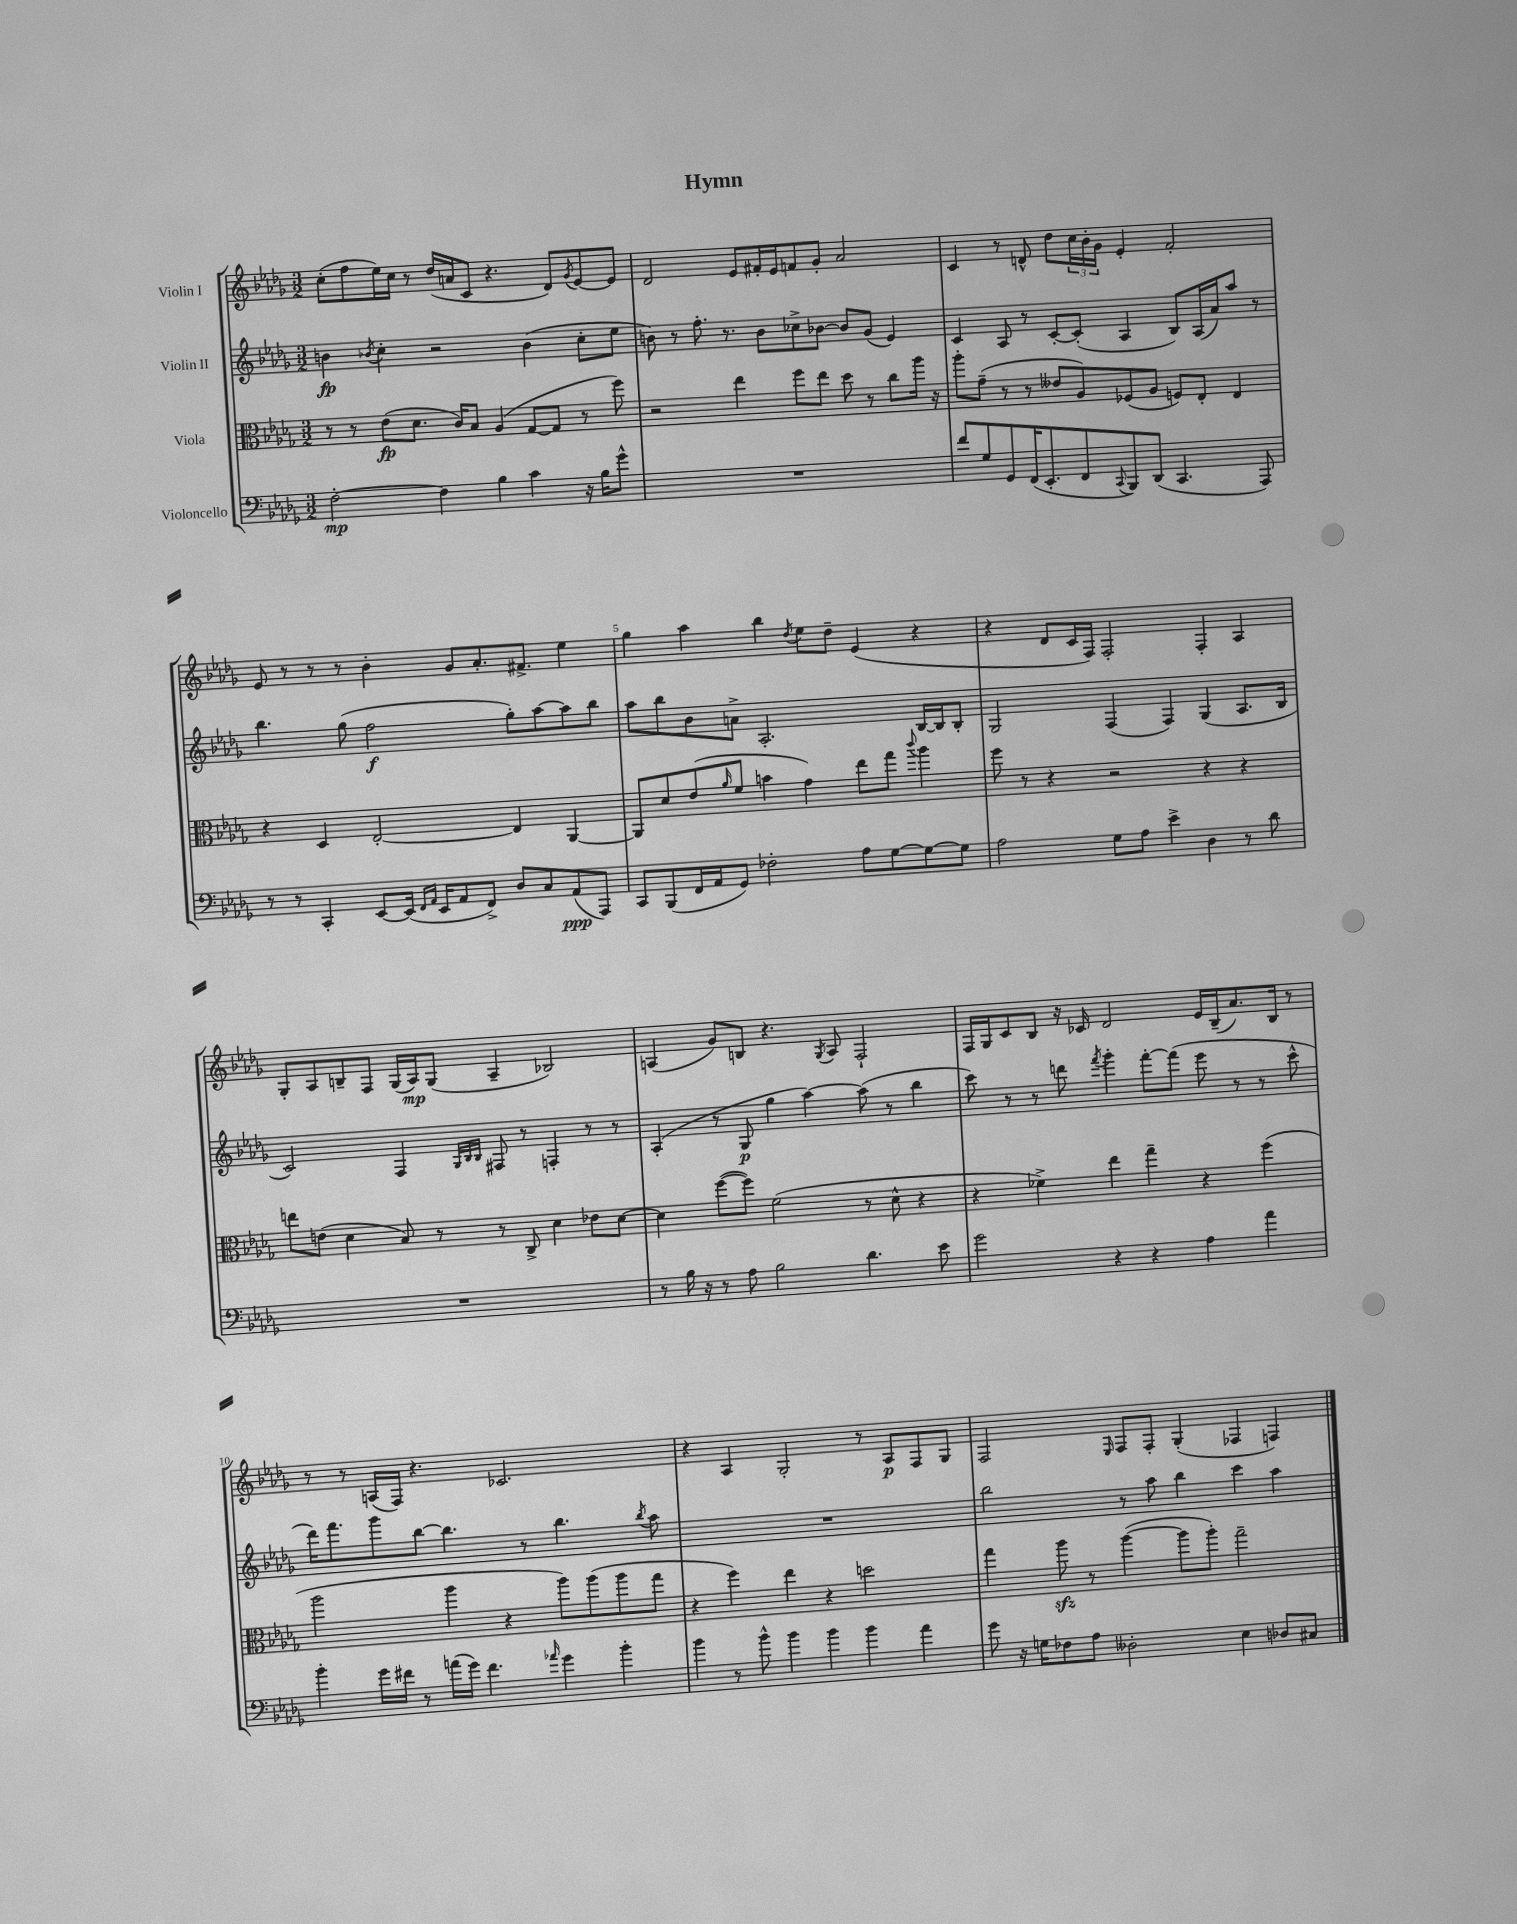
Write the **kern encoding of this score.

**kern	**dynam	**kern	**dynam	**kern	**dynam	**kern	**dynam
*part4	*part4	*part3	*part3	*part2	*part2	*part1	*part1
*staff4	*staff4	*staff3	*staff3	*staff2	*staff2	*staff1	*staff1
*I"Violoncello	*	*I"Viola	*	*I"Violin II	*	*I"Violin I	*
*clefF4	*	*clefC3	*	*clefG2	*	*clefG2	*
*k[b-e-a-d-g-]	*	*k[b-e-a-d-g-]	*	*k[b-e-a-d-g-]	*	*k[b-e-a-d-g-]	*
*M3/2	*	*M3/2	*	*M3/2	*	*M3/2	*
=1	=1	=1	=1	=1	=1	=1	=1
[2F'\	mp	8r	.	4bn\	fp	(8cc'\L	.
.	.	8r	.	.	.	8ff\	.
.	.	.	.	8qb-X/	.	.	.
.	.	(8e-\L	fp	4cc'\	.	16ee-\L)	.
.	.	.	.	.	.	16cc\JJ	.
.	.	8.d-\J	.	.	.	8r	.
4F\]	.	.	.	2r	.	(16dd-/LL	.
.	.	16c/KL)	.	.	.	16an/J	.
.	.	8B-/J	.	.	.	8c/J	.
4B-\	.	(4A-/	.	.	.	4.r	.
4c\	.	[8G-/L	.	(4b-\	.	.	.
.	.	8G-/J]	.	.	.	8d-/L)	.
.	.	.	.	.	.	8qg-/	.
16r	.	8r	.	8cc'\L	.	[8e-/	.
16B-\KL	.	.	.	.	.	.	.
8g-^^\J	.	8ff\)	.	8ee-\J	.	8e-/J]	.
=2	=2	=2	=2	=2	=2	=2	=2
1.r	.	2r	.	8bn\)	.	2d-/	.
.	.	.	.	8r	.	.	.
.	.	.	.	8.ff'\	.	.	.
.	.	.	.	8.r	.	.	.
.	.	4ee-\	.	.	.	8e-/L	.
.	.	.	.	8b\L	.	16f#X'/L	.
.	.	.	.	.	.	16e-/J	.
.	.	8ff\L	.	8cc-X^\	.	8fn/	.
.	.	8ee-\J	.	[8b-X\J	.	8g-'/J	.
.	.	8dd-\	.	8b-/L]	.	2a-/	.
.	.	8r	.	(8g-/J	.	.	.
.	.	8cc\L	.	4e-/)	.	.	.
.	.	16aa-\Jk	.	.	.	.	.
.	.	16r	.	.	.	.	.
=3	=3	=3	=3	=3	=3	=3	=3
8f/L	.	8aa-'\L	.	4c/	.	4c/	.
8G-/	.	(8g-~\J	.	.	.	.	.
8GG-/	.	8r	.	8A-/	.	8r	.
(16FF/K	.	8r	.	8r	.	8dn^^/	.
8.EE-'/	.	.	.	.	.	.	.
.	.	8e--X/L	.	[8c'/L	.	8dd-\L	.
8FF/	.	8A-/)	.	(8c'/J]	.	24cc\L	.
.	.	.	.	.	.	24b-'\	.
.	.	.	.	.	.	24g-\JJ	.
8qqCC/	.	.	.	.	.	.	.
8BBB-/)	.	(8F-X/	.	4A-/	.	4e-'/	.
(8DD-/J	.	8A-/J	.	.	.	.	.
4.CC/	.	8Fn/L)	.	8B-/L)	.	2f'/	.
.	.	8E-'/J	.	(16A-/L	.	.	.
.	.	.	.	16a-/J)	.	.	.
.	.	4E-/	.	8aa-/J	.	.	.
8AAA-/)	.	.	.	8r	.	.	.
!!LO:LB:g=z
=4	=4	=4	=4	=4	=4	=4	=4
8r	.	4r	.	4.bb-\	.	8e-/	.
8r	.	.	.	.	.	8r	.
4CC'/	.	4D-/	.	.	.	8r	.
.	.	.	.	(8gg-\	.	8r	.
[8EE-/L	.	[2E-'/	.	2ff\	f	4b-'\	.
(16EE-/Jk]	.	.	.	.	.	.	.
16qqFF/LL	.	.	.	.	.	.	.
16qqAA-/JJ	.	.	.	.	.	.	.
16EE-/KL	.	.	.	.	.	.	.
8AA-/	.	.	.	.	.	8g-/L	.
8FF^/J)	.	.	.	.	.	8.a-'/	.
8D-/L	.	4E-/]	.	8gg-'\L)	.	.	.
.	.	.	.	.	.	8.f#X^/J	.
8C/	.	.	.	[8aa-\	.	.	.
(8AA-/	ppp	[4AA-/	.	8aa-\]	.	4ee-\	.
8AAA-/J)	.	.	.	8bb-\J	.	.	.
=5	=5	=5	=5	=5	=5	=5	=5
8CC/L	.	8AA-/L]	.	8aa-\L	.	4gg-\	.
(8BBB-/	.	8d-/	.	8bb-\	.	.	.
16FF/L	.	(8e-/	.	8b-\	.	4aa-\	.
16AA-/J	.	.	.	.	.	.	.
.	.	16qqa-/	.	.	.	.	.
8GG-/J)	.	8f/J	.	8an^\J	.	.	.
2F-X'\	.	4bn\	.	2.A-'/	.	4bb-\	.
.	.	.	.	.	.	8qdd-/	.
.	.	4g-\)	.	.	.	8ee-\L	.
.	.	.	.	.	.	8dd-~\J	.
8A-\L	.	8ee-\L	.	.	.	(4e-/	.
[8G-\	.	8gg-\J	.	.	.	.	.
.	.	8qqccc/	.	.	.	.	.
8G-\_	.	4aa-\	.	[16B-/LL	.	4r	.
.	.	.	.	16B-/J]	.	.	.
8G-\J]	.	.	.	8B-'/J	.	.	.
=6	=6	=6	=6	=6	=6	=6	=6
2A-\	.	8ff\	.	2G-/	.	4r	.
.	.	8r	.	.	.	.	.
.	.	4r	.	.	.	8d-/L	.
.	.	.	.	.	.	16c/L	.
.	.	.	.	.	.	16F/JJ)	.
8G-\L	.	2r	.	(4F/	.	2F'/	.
8A-\J	.	.	.	.	.	.	.
4e-^\	.	.	.	4F/)	.	.	.
4D-\	.	4r	.	(4G-/	.	4F'/	.
8r	.	4r	.	8.A-/L	.	4A-/	.
8d-\	.	.	.	.	.	.	.
.	.	.	.	16B-/Jk	.	.	.
!!LO:LB:g=z
=7	=7	=7	=7	=7	=7	=7	=7
1.r	.	8een\L	.	2c/)	.	8G-'/L	.
.	.	(8en\J	.	.	.	8A-/	.
.	.	4d-\	.	.	.	8Bn~/	.
.	.	.	.	.	.	8F/J	.
.	.	8B-/)	.	4F/	.	(16G-/LL	.
.	.	.	.	.	.	16A-/J)	mp
.	.	8r	.	.	.	(8G-/J	.
.	.	.	.	32qqG-/LLL	.	.	.
.	.	.	.	32qqB-/	.	.	.
.	.	.	.	32qqB-/JJJ	.	.	.
.	.	8r	.	8F#X/	.	4A-~/	.
.	.	8C^/	.	8r	.	.	.
.	.	4d-\	.	4Fn'/	.	2B-X/)	.
.	.	8e-X\L	.	8r	.	.	.
.	.	[8d-\J	.	8r	.	.	.
=8	=8	=8	=8	=8	=8	=8	=8
8r	.	4d-\]	.	(4A-'/	.	(4An/	.
16B-\	.	.	.	.	.	.	.
16r	.	.	.	.	.	.	.
8r	.	([8ff\L	.	8r	.	8g-/L)	.
8A-\	.	8ff\J])	.	8G-/	p	8Bn/J	.
2B-\	.	(2f\	.	4gg-\	.	4.r	.
.	.	.	.	[4aa-\)	.	.	.
.	.	.	.	.	.	8qG-/	.
.	.	.	.	.	.	8A/	.
4.d-\	.	8r	.	(8aa-\]	.	2F`/	.
.	.	8d-^^\	.	8r	.	.	.
.	.	4r	.	4bb-\	.	.	.
8e-\	.	.	.	.	.	.	.
=9	=9	=9	=9	=9	=9	=9	=9
2g-\	.	4r	.	8ccc\)	.	16F/LL	.
.	.	.	.	.	.	16G-/J	.
.	.	.	.	8r	.	8c/	.
.	.	4f-X^\)	.	8r	.	8B-/J	.
.	.	.	.	8dddn\	.	16r	.
.	.	.	.	.	.	16c-X/	.
.	.	.	.	8qfff/	.	.	.
4r	.	4ee-\	.	4ggg-'\	.	2d-/	.
4r	.	4gg-~\	.	[8fff'\L	.	.	.
.	.	.	.	(8fff\J]	.	.	.
4A-\	.	4r	.	8eee-\	.	16e-/LL	.
.	.	.	.	.	.	(16B-~/J	.
.	.	.	.	8r	.	8.a-/)	.
4a-\	.	(4ff\	.	8r	.	.	.
.	.	.	.	.	.	16B-/Jk	.
.	.	.	.	8ccc^^\	.	8r	.
!!LO:LB:g=z
=10	=10	=10	=10	=10	=10	=10	=10
4b-'\	.	2aa-\	.	16ddd-\KL)	.	8r	.
.	.	.	.	8.fff\	.	.	.
.	.	.	.	.	.	8r	.
16g-\LL	.	.	.	8ggg-\	.	(16An/LL	.
16f#X\JJ	.	.	.	.	.	16F/JJ)	.
8r	.	.	.	[8bb-\J	.	4.r	.
(16an\LL	.	4aa-\	.	4.bb-\]	.	.	.
16g-\JJ)	.	.	.	.	.	.	.
4.f#\	.	.	.	.	.	.	.
.	.	4r	.	.	.	2.c-X/	.
.	.	.	.	8r	.	.	.
16qqa-X/	.	.	.	.	.	.	.
4g-\	.	8aa-\L)	.	4.bb-\	.	.	.
.	.	(8aa-\	.	.	.	.	.
4b-'\	.	8aa-\	.	.	.	.	.
.	.	.	.	8qbb-/	.	.	.
.	.	8gg-\J	.	8aa-\	.	.	.
=11	=11	=11	=11	=11	=11	=11	=11
4b-\	.	4r	.	1.r	.	4r	.
8r	.	4ff\)	.	.	.	4A-/	.
8b-^^\	.	.	.	.	.	.	.
4b-\	.	4ee-\	.	.	.	2G-'/	.
4b-\	.	4r	.	.	.	.	.
4b-\	.	2ddn\	.	.	.	8r	.
.	.	.	.	.	.	8A-/L	p
4a-\	.	.	.	.	.	8F/	.
.	.	.	.	.	.	8G-/J	.
=12	=12	=12	=12	=12	=12	=12	=12
8g-\	.	4gg-\	.	2bb-\	.	2F/	.
16r	.	.	.	.	.	.	.
16Gn\KL	.	.	.	.	.	.	.
8F-X\	.	8aa-zz\	.	.	.	.	.
8A-\J	.	8r	.	.	.	.	.
.	.	.	.	.	.	16qqE-/	.
2D--X'\	.	([4aa-\	.	8r	.	8F/L	.
.	.	.	.	8aa-\	.	8F'/J	.
.	.	8aa-\L]	.	4bb-\	.	(4G-'/	.
.	.	8aa-'\J)	.	.	.	.	.
4E-\	.	2gg-~\	.	4ccc\	.	4F-X/	.
8D-X/L	.	.	.	4aa-\	.	4Fn/)	.
8C#X/J	.	.	.	.	.	.	.
==	==	==	==	==	==	==	==
*-	*-	*-	*-	*-	*-	*-	*-
